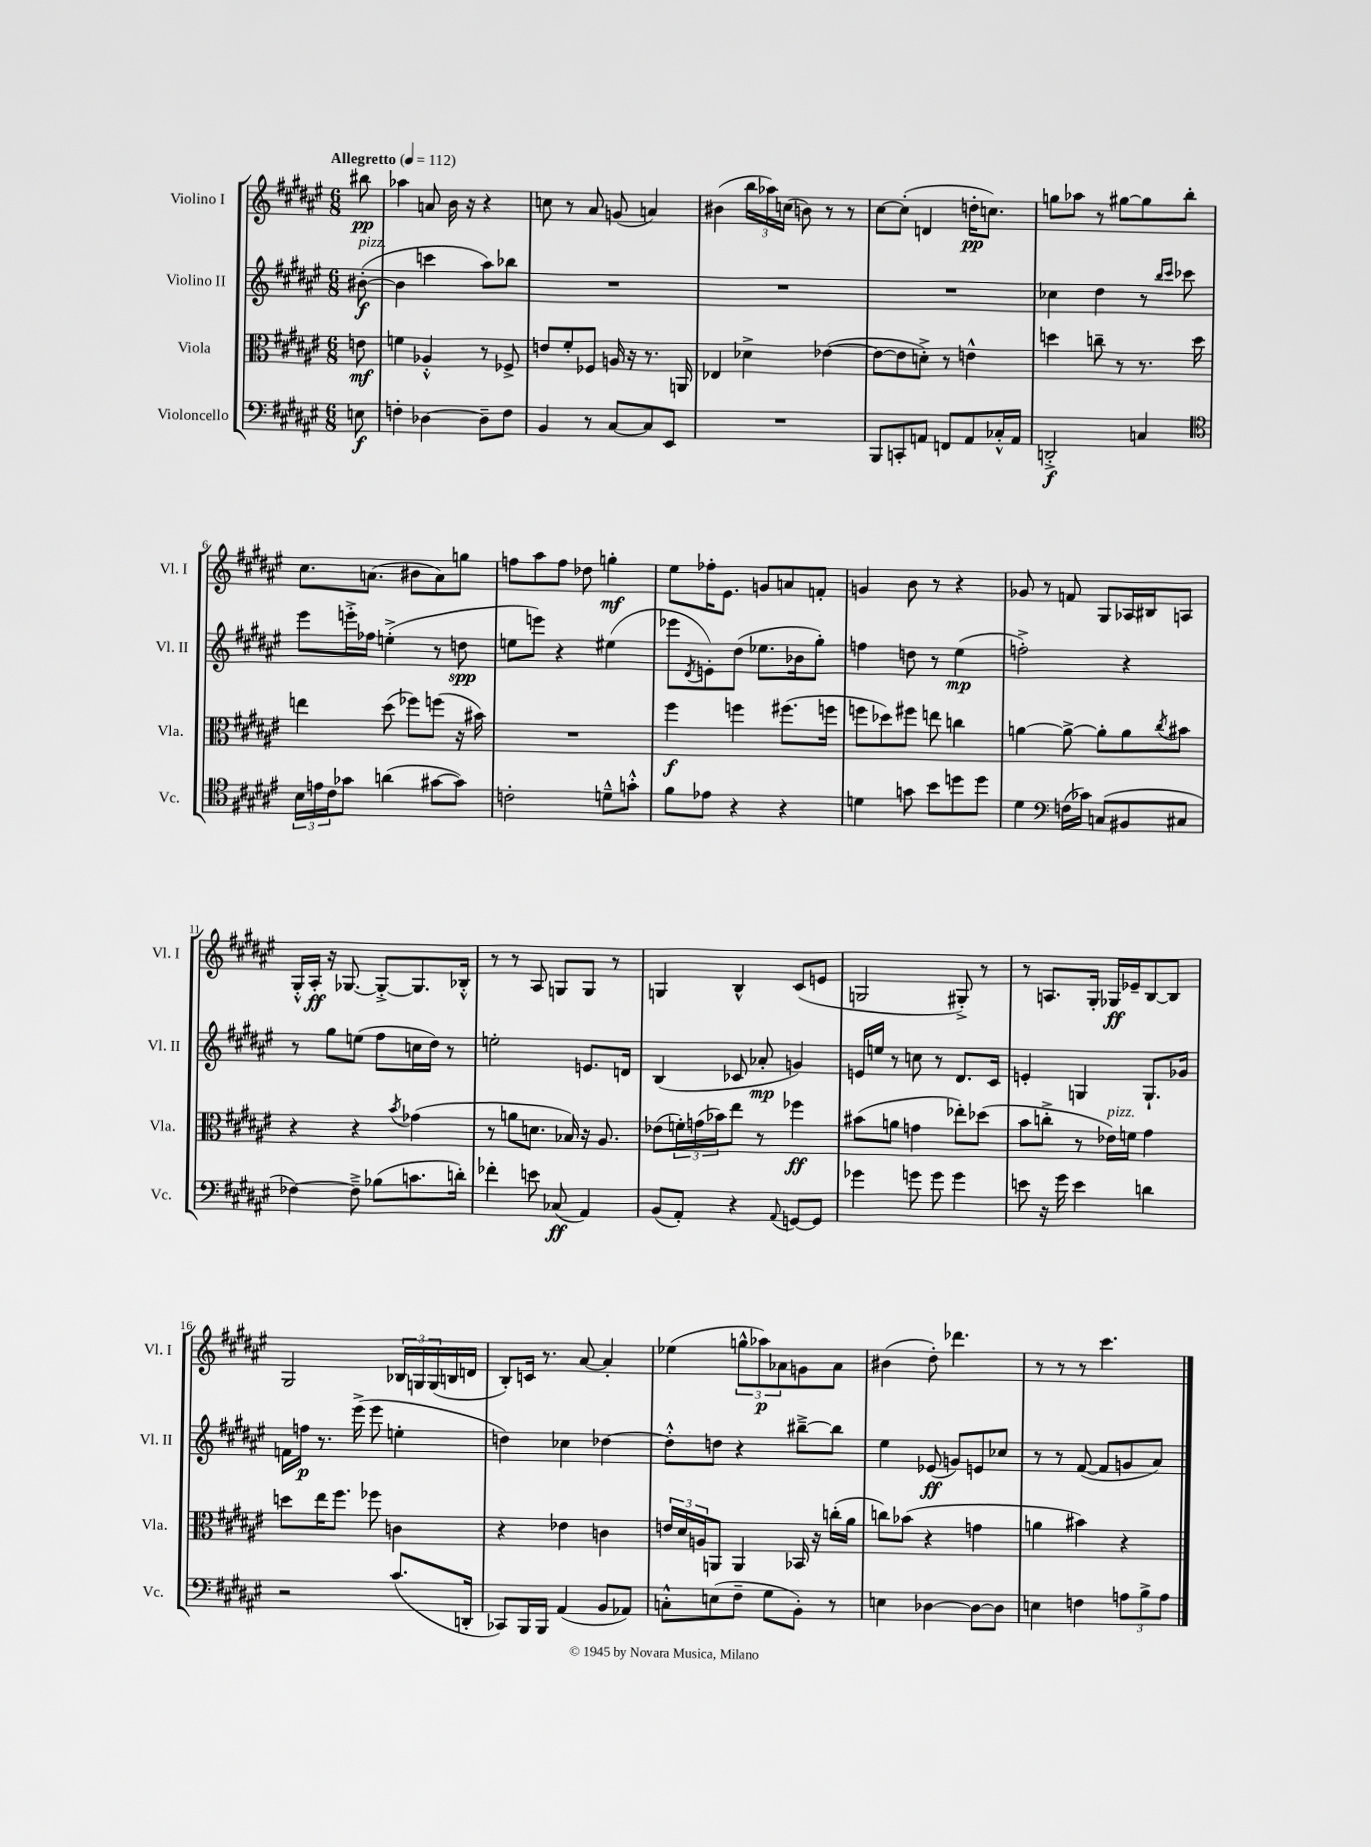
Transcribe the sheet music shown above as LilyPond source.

<<
\new StaffGroup <<
\new Staff = "s0" \with { instrumentName = "Violino I" shortInstrumentName = "Vl. I" } {
    \clef treble \key fis \major \numericTimeSignature \time 6/8 \partial 8 \tempo "Allegretto" 4 = 112
    bis''8\pp |
    aes''4 a'8 b'16 r16 r4 |
    c''8 r8 ais'8 g'8( a'4) |
    bis'4( \tuplet 3/2 { b''16 aes''16) c''16( } b'8) r8 r8 |
    cis''8~ cis''8-.( d'4 d''16-.\pp c''8.) |
    g''8 aes''8 r8 gis''8~ gis''8 b''8-. |
    cis''8. a'8.( bis'8 a'8) g''8 |
    f''8 ais''8 f''8 des''8 g''4-.\mf |
    eis''8 fes''16-. eis'8. g'8 a'8 f'8-. |
    g'4 b'8 r8 r4 |
    ges'8 r8 f'8 gis8 aes16 bis16 a8 |
    gis16-.-^ ais16-.\ff r16 ges8.~ ges8~-.-> ges8. bes16-.-^ |
    r8 r8 ais8 g8 g8 r8 |
    g4 b4-^ cis'8( e'8 |
    g2 gis8-.->) r8 |
    r8 a8. gis16-. ges16\ff ees'16-- b8~ b8 |
    gis2 \tuplet 3/2 { bes16 g16 g16( } b16 d'16 |
    b8-.) c'16 r8. ais'8~ ais'4-. |
    ees''4( \tuplet 3/2 { g''8-^ aes''8\p) aes'8 } g'8 aes'8 |
    bis'4( dis''8-.) des'''4. |
    r8 r8 r8 cis'''4. \bar "|." |
}
\new Staff = "s1" \with { instrumentName = "Violino II" shortInstrumentName = "Vl. II" } {
    \clef treble \key fis \major \numericTimeSignature \time 6/8 \partial 8
    bis'8~-.\f^\markup { \italic "pizz." }( |
    bis'4 c'''4 ais''8) bes''8 |
    R2. |
    R2. |
    R2. |
    ces''4 dis''4 r8 \grace { b''16 cis'''16 } ces'''8 |
    eis'''8 e'''16-.-> fes''16 e''4-.->( r8 d''8\spp |
    e''8 e'''8) r4 eis''4( |
    ees'''8 \acciaccatura { dis'8 } e'8-.) dis''8( ees''8. bes'16 gis''8-.) |
    f''4 d''8 r8 eis''4\mp( |
    f''2-.->) r4 |
    r8 gis''8 e''8( fis''8 c''16 dis''16) r8 |
    e''2-. e'8. d'16 |
    b4( ces'8 aes'8-.\mp g'4) |
    e'16 e''16 r8 c''8 r8 dis'8. cis'16 |
    e'4-. g4 g8.-! ges'16 |
    f'16 f''16\p r8. eis'''16->( eis'''8 e''4-. |
    d''4) ces''4 des''4~ |
    des''8-.-^ d''8 r4 bis''8~---> bis''8 |
    eis''4 ees'8\ff( g'8) e'8 ces''8 |
    r8 r8 fis'8~( fis'8 g'8 ais'8) \bar "|." |
}
\new Staff = "s2" \with { instrumentName = "Viola" shortInstrumentName = "Vla." } {
    \clef alto \key fis \major \numericTimeSignature \time 6/8 \partial 8
    e'8\mf |
    f'4 aes4-.-^ r8 fes8-> |
    e'8 fis'8-. fes8 a16 r16 r8. a,16 |
    ees4 des'4-> ees'4~( |
    ees'8~ ees'8 d'8-.->) r8 e'4-^ |
    d''4 c''8-- r8 r8. d''16 |
    e''4 dis''8( fes''8) f''8( r16 bis'16) |
    R2. |
    fis''4\f f''4 fis''8.( f''16 |
    f''8 des''8) fis''8 e''8 c''4 |
    a'4~ a'8~-> a'8-. a'8 \acciaccatura { cis''8 } bis'8 |
    r4 r4 \acciaccatura { b'8 } ges'4( |
    r8 a'8 d'8. bes16) r16 ais8. |
    ees'8( \tuplet 3/2 { f'16-.) g'16( bes'16) } eis''8 r8 fes''4\ff |
    bis'8( a'8 g'4 ees''8-.) des''8( |
    b'8 c''8-.-> r8 ees'16^\markup { \italic "pizz." }) f'16 gis'4 |
    d''8 eis''16 fis''8. fes''8 c'4 |
    r4 ees'4 c'4 |
    \tuplet 3/2 { e'16 dis'16 a16 } a,8 a,4 bes,16 r16 c''16-.( ais'16 |
    c''8) bes'8( r4 g'4 |
    a'4 bis'4) r4 \bar "|." |
}
\new Staff = "s3" \with { instrumentName = "Violoncello" shortInstrumentName = "Vc." } {
    \clef bass \key fis \major \numericTimeSignature \time 6/8 \partial 8
    e8\f |
    f4-. des4~ des8-- f8 |
    b,4 r8 cis8~ cis8 eis,8 |
    R2. |
    b,,8 c,8-. a,8 f,8 a,8 ces16-.-^ a,16 |
    d,2-.->\f c4 |
    \clef tenor \tuplet 3/2 { b16 e'16 cis'16 } ges'8 a'4( gis'8~ gis'8) |
    c'2-. d'8---^ g'8-.-^ |
    fis'8 ees'8 r4 r4 |
    d'4 g'8 b'8 d''8 d''8 |
    dis'4 \clef bass f16( ces'16) c8( bis,8 cis8 |
    fes4~) fes8---> bes8( c'8. d'16-.) |
    fes'4-. e'8 ces8\ff( ais,4) |
    b,8( ais,8-.) r4 \appoggiatura { ais,8 } g,8~ g,8 |
    ges'4 g'8 g'8 g'4 |
    e'8 r16 gis'16 e'4 d'4 |
    r2 cis'8.( d,16-. |
    ces,8) b,,16 b,,16 ais,4( b,8 aes,8) |
    c8-.-^ e8( fis8-- gis8 b,8-.) r8 |
    e4 des4~ des8~ des8 |
    e4 f4 \tuplet 3/2 { a8 b8-> a8 } \bar "|." |
}
>>
>>
